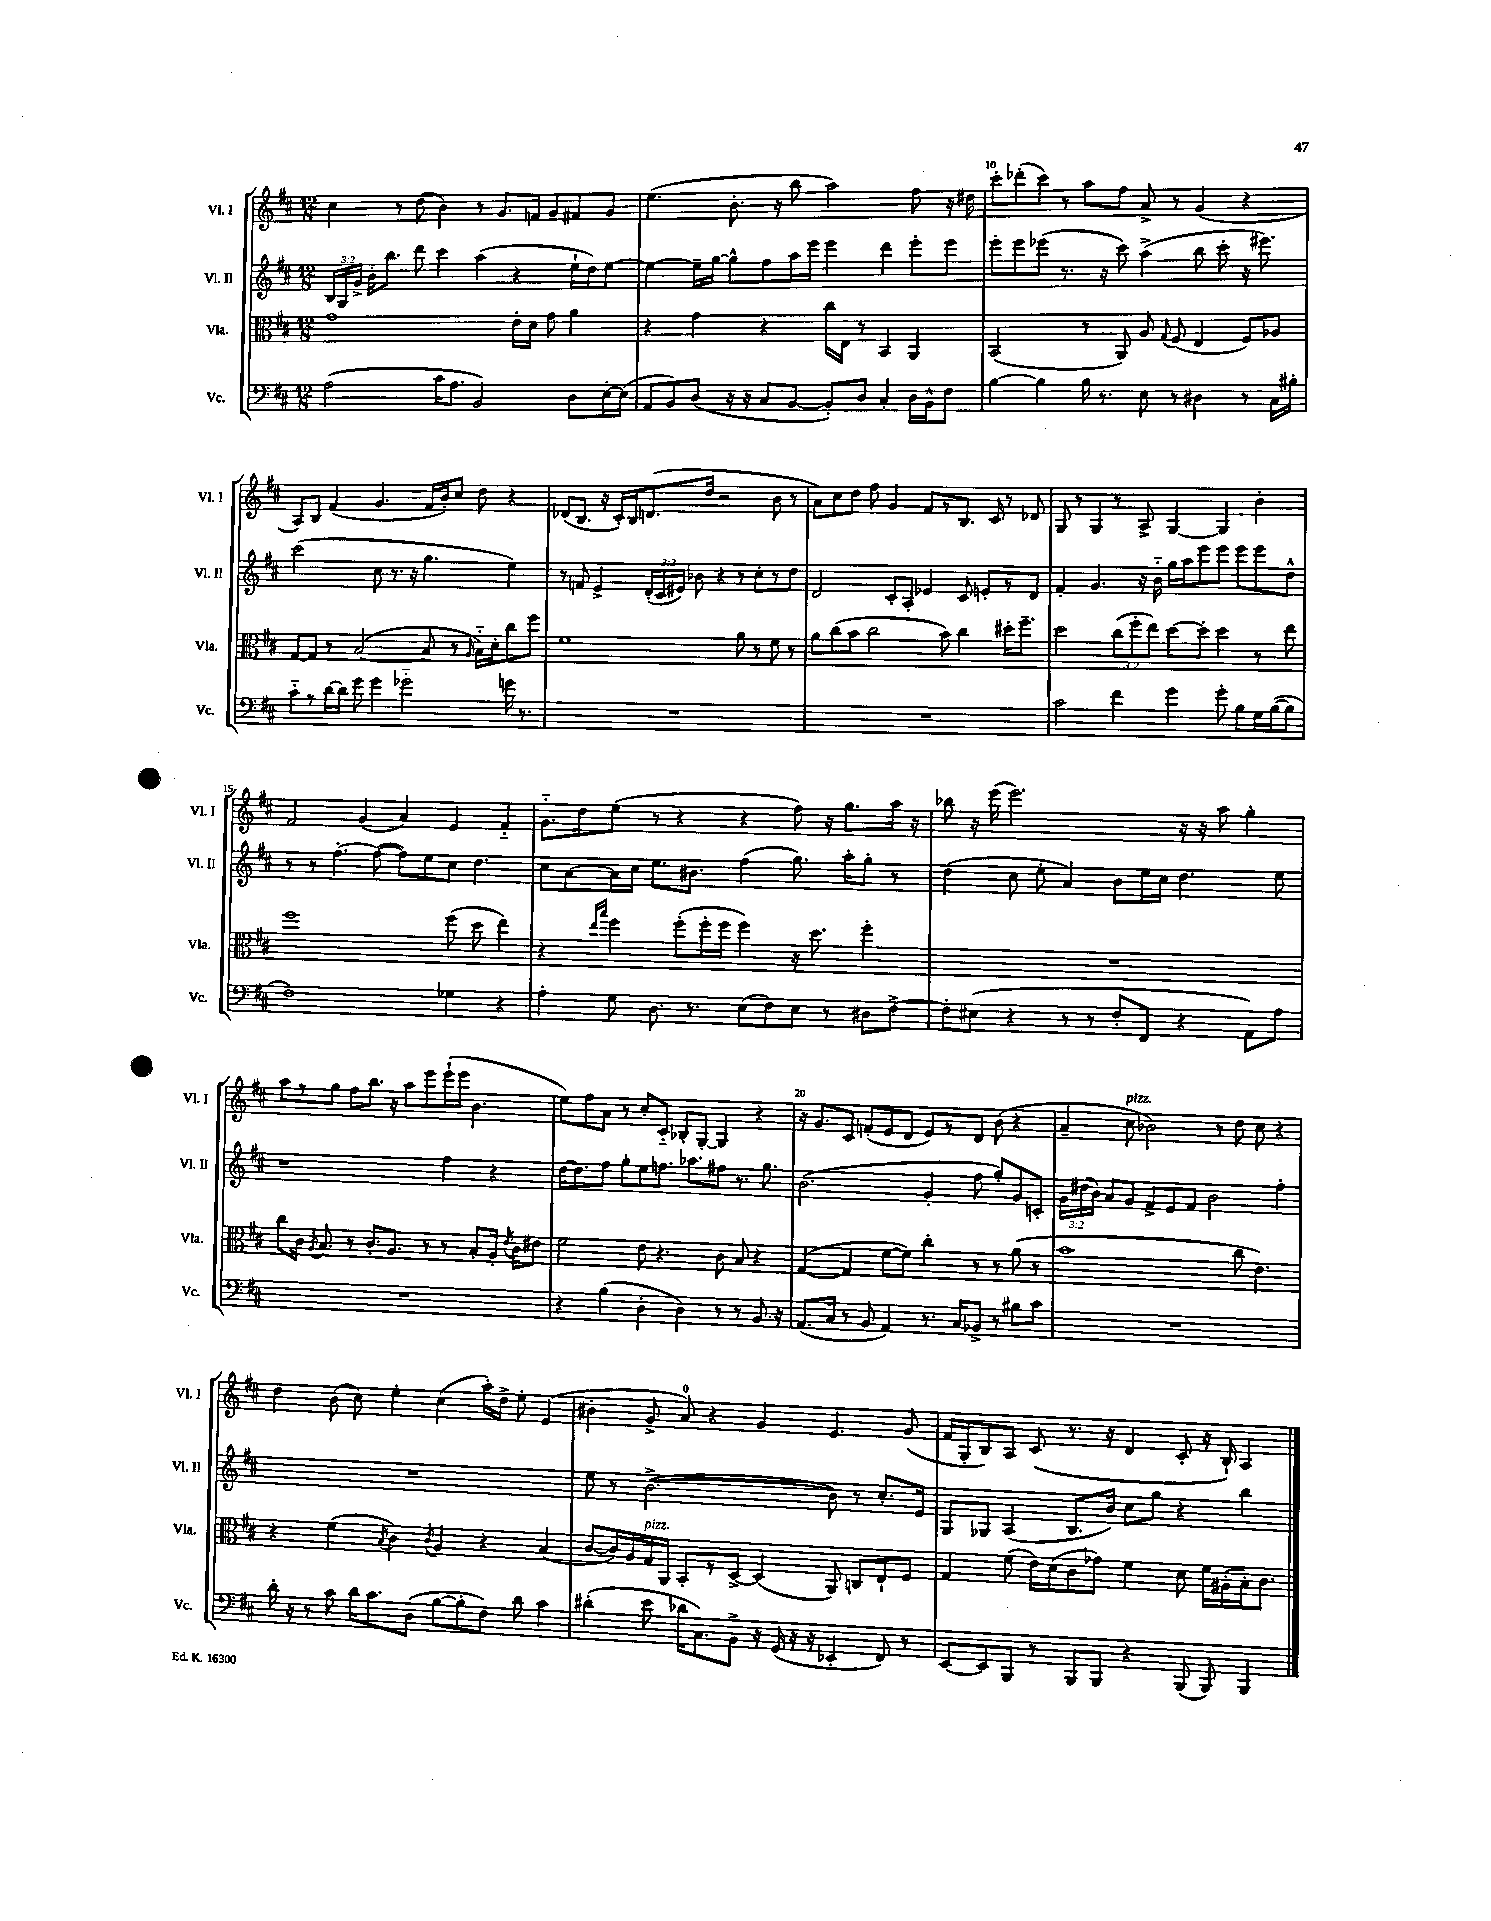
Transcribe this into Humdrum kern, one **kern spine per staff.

**kern	**kern	**kern	**kern
*part4	*part3	*part2	*part1
*staff4	*staff3	*staff2	*staff1
*I"Vc.	*I"Vla.	*I"Vl. II	*I"Vl. I
*I'Vc.	*I'Vla.	*I'Vl. II	*I'Vl. I
*clefF4	*clefC3	*clefG2	*clefG2
*k[f#c#]	*k[f#c#]	*k[f#c#]	*k[f#c#]
*M12/8	*M12/8	*M12/8	*M12/8
=8	=8	=8	=8
(2A\	1g	24B/LL	4cc#\
.	.	24G/	.
.	.	24g^/JJ	.
.	.	16b'\KL	.
.	.	8.bb\J	.
.	.	.	8r
.	.	8ddd\	(8dd\
16c#\KL	.	4ccc#\	4b\)
8.A\J	.	.	.
2BB/)	.	(4aa\	8r
.	.	.	8.g/L
.	16e'\LL	4r	.
.	16d\JJ	.	16fn/Jk
.	8g\	.	8g/L
8D\L	4a\	16ee`\LL	8f#X/
.	.	16dd\J)	.
[16E'\L	.	[8ee\J	8g/J
(16E\JJ]	.	.	.
=9	=9	=9	=9
8AA/L	4r	4ee\_	(4.ee\
8BB/)	.	.	.
(8D/J	4g\	16ee~\LL]	.
.	.	[16gg\JJ	.
16r	.	8gg^^\L]	8.b'\
16r	.	.	.
8C#/L	4r	8ff#\	.
.	.	.	16r
[8BB/J	.	16aa\L	8bb\
.	.	16eee\JJ	.
8BB'/L])	16cc#\LL	4eee\	2aa\)
.	16E\JJ	.	.
8D/J	8r	.	.
4C#'/	4BB/	4ddd\	.
16D\LL	4AA/	8eee'\L	8ff#\
16BB^^\J	.	.	.
8F#\J	.	8eee\J	16r
.	.	.	16dd#X\
=10	=10	=10	=10
[4B\	(2BB/	8eee'\L	8ccc#'\L
.	.	8eee\	(8ddd-X'\
4B\]	.	(8eee-X\J	8ccc#\J)
.	.	8.r	8r
16B\	8r	.	8aa\L
8.r	.	16r	.
.	8AA/)	8ccc#\)	8ff#\J
8E\	8A/	(4aa^\	8a^/
.	8qqG/	.	.
8r	(8F#/	.	8r
4D#X\	4E/	8bb\	(4g/
.	.	8ccc#'\	.
8r	8F#/L)	16r	4r
.	.	8.eee#X\)	.
16C#\LL	8A-X/J	.	.
16B#X'\JJ	.	.	.
!!LO:LB:g=z
=11	=11	=11	=11
8c#\L	[8G/L	(2ccc#\	8A/L)
8r	8G/J]	.	8B/J
[16d\L	8r	.	(4f#/
16d\JJ]	.	.	.
8g\	([2B/	.	.
4g\	.	8cc#\	4.g/
.	.	8.r	.
2g-X\	.	.	.
.	.	16r	.
.	8B/]	4.gg\	16f#/LL
.	.	.	16b'/J)
.	8r	.	8cc#/J
.	16qqA/	.	.
.	16B\LL)	.	8dd\
.	16d'\J	.	.
16gn\	8cc#\	4ee\)	4r
8.r	.	.	.
.	8ff#\J	.	.
=12	=12	=12	=12
1.r	1f#	8r	(8d-X/L
.	.	8fn/	8.B/J
.	.	4e^/	.
.	.	.	16r
.	.	.	16c#'/LL)
.	.	.	16B/J
.	.	(24d'/LL	(8.dn/
.	.	24c#/	.
.	.	24e#X/JJ)	.
.	.	8b-X\	.
.	.	.	16dd/Jk
.	.	4r	2r
.	8a\	8r	.
.	8r	8cc#'\L	.
.	8f#\	8r	8b\
.	8r	8dd\J	8r
=13	=13	=13	=13
1.r	8a\L	2d/	8a\L)
.	(8cc#\	.	8cc#\
.	8b\J	.	8dd\J
.	2cc#\	.	8ff#\
.	.	8c#'/L	4g/
.	.	8A'/J	.
.	.	4e-X/	8f#/L
.	8b\)	.	8r
.	4cc#\	8c#/	8.B/J
.	.	8en'/L	.
.	.	.	16c#/
.	16dd#X'\KL	8r	8r
.	8.ff#~\J	.	.
.	.	8d/J	8d-X/
=14	=14	=14	=14
2c#\	2dd\	4f#'/	8G/
.	.	.	8r
.	.	4.g/	4G/
4f#\	(12cc#\L	.	8r
.	12ff#'\	.	.
.	.	16r	8A^/
.	12ee\J)	.	.
.	.	16b\	.
4g\	[8dd\L	16gg\LL	[4G/
.	.	16aa\J	.
.	8dd'\J]	8eee\	.
8g'\	4dd\	8eee\J	4G/]
8B\L	.	8eee\L	.
16G\L	8r	8eee\	4b'\
([16B\J	.	.	.
8B\J]	8ee\	8dd^^\J	.
!!LO:LB:g=z
=15	=15	=15	=15
1F#)	1ff#	8r	2f#/
.	.	8r	.
.	.	[4.ff#'\	.
.	.	.	(4g/
.	.	(8ff#\_	.
.	.	8ff#\L])	4a/)
.	.	8ee\	.
4G-X\	(8ff#\	8cc#\J	4e/
.	8dd\	4.dd\	.
4r	4ee\)	.	4f#/
=16	=16	=16	=16
4A'\	4r	8cc#\L	8.g\L
.	.	[8a\	.
.	.	.	16dd\k
.	16qqee/LL	.	.
.	16qqbb/JJ	.	.
8G\	4ff#\	16a\L]	(8ee\J
.	.	16cc#\JJ	.
8.D\	.	8.ee\L	8r
.	(8ff#'\L	.	4r
8.r	.	8.b#X\J	.
.	16ff#'\L	.	.
.	16ff#\JJ	.	.
(8E\L	4ff#\)	(4ff#\	4r
8F#\)	.	.	.
8E\J	16r	8.gg\)	8ff#\)
.	8.dd\	.	.
8r	.	.	16r
.	.	16aa'\KL	8.gg\L
8D#X\L	4ff#'\	8gg'\J	.
[8F#^\J	.	8r	16aa\Jk
.	.	.	16r
=17	=17	=17	=17
8F#'\L]	1.r	(4dd\	8bb-X\
(8E#X\J	.	.	16r
.	.	.	(16eee\
4r	.	8cc#\	2.eee\)
.	.	8ee'\	.
8r	.	4a/)	.
8r	.	.	.
8F#'/L	.	8b\L	.
8FF#/J	.	16ee\L	.
.	.	16cc#\JJ	.
4r	.	4.dd\	16r
.	.	.	16r
.	.	.	8aa\
8AA\L)	.	.	4gg'\
8A\J	.	8ee\	.
!!LO:LB:g=z
=18	=18	=18	=18
1.r	8cc#\L	1r	8aa\L
.	16c#\Jk	.	8r
.	8qA/	.	.
.	8.B/	.	.
.	.	.	8gg\J
.	8r	.	8ff#\L
.	8.c#'/L	.	8.bb\J
.	8.A/J	.	16r
.	.	.	8aa\L
.	8r	.	8eee\
.	8r	4ff#\	(16eee`\L
.	.	.	16eee\JJ
.	8B'/L	.	4.b\
.	16A'/Jk	4r	.
.	8qe/	.	.
.	16c#\KL	.	.
.	8e#X\J	.	.
=19	=19	=19	=19
4r	2f#\	[16dd\KL	8ee\L)
.	.	8.dd\]	.
.	.	.	8ff#\
(4B\	.	8ff#\J	8a\J
.	.	8gg'\L	8r
4D'\	8e\	8ee\	8cc#'/L
.	4.r	8.ffn\J	8c#/J
4D\)	.	.	8B-X'/L
.	.	8.aa-X\L	.
.	.	.	[8G'/J
8r	8c#\	8ff#X\J	4G/]
8r	8B/	8.r	.
8.BB/	4r	.	4r
.	.	8.gg\	.
16r	.	.	.
=20	=20	=20	=20
(8.AA/L	([4G/	(2.b\	16r
.	.	.	8.g/L
16C#/Jk	.	.	.
8r	4G/]	.	8c#/J
8BB/	.	.	(8fn'/L
4AA/)	[8f#\L	.	8e/
.	8f#\J])	.	8d/J
8.r	4cc#'\	4g'/	8e/L)
.	.	.	8r
16C#/KL	.	.	.
8BB-X^/J	8r	8ff#\	8d/J
8r	8r	8gg'/L)	(8b\
8B#X\L	(8a\	8g/	4r
8c#\J	8r	8cn'/J	.
=21	=21	=21	=21
1.r	1b	24g\LL	4a~/
.	.	(24dd#X\	.
.	.	24b\JJ)	.
.	.	8a/L	.
!	!	!	!LO:TX:a:i:t=pizz.
.	.	8g/J	8cc#\
.	.	8f#^/L	2b-X\)
.	.	8e/	.
.	.	8f#/J	.
.	.	2b\	.
.	.	.	8r
.	8cc#\	.	8dd\
.	4.e\)	.	8cc#\
.	.	4ff#'\	4r
!!LO:LB:g=z
=22	=22	=22	=22
16d'\	4r	1.r	4dd\
16r	.	.	.
8r	.	.	.
8c#\	(4f#\	.	(8b\
16d\KL	.	.	8cc#\)
8.c#\	.	.	.
.	8qB/	.	.
.	4c#\)	.	4ee'\
(8D\J	.	.	.
.	8qc#/	.	.
[8B\L	4A/	.	(4cc#\
8B'\]	.	.	.
8F#\J)	4r	.	16aa'\LL)
.	.	.	16dd^\JJ
8d\	.	.	8ee'\
4c#\	(4B/	.	(4e/
=23	=23	=23	=23
(4d#X'\	[8c#/L	8ee\	4b#X'\
.	16c#/L])	8r	.
.	16A/	.	.
!	!LO:TX:a:i:t=pizz.	!	!
8e\	16G/	([2.b^\	8g^/
.	16AA/JJ	.	.
16d-X\KL	8BB'/L	.	8a/)
8.C#\)	.	.	.
.	8r	.	4r
8BB^\J	[8D^/J	.	.
16r	(4D/]	.	4g/
(16GG/	.	.	.
16r	.	.	.
16r	.	.	.
4EE-X'/	8AA/)	8b\])	4.e/
.	8Cn/L	8r	.
8FF#/)	8E`/	8.cc#'/L	.
8r	8F#/J	.	(8g/
.	.	16e/Jk	.
=24	=24	=24	=24
[8EE/L	4G/	8G/L	16f#/LL
.	.	.	16G'/J
8EE/]	.	8G-X/J	8B/)
8BBB/J	(8f#\	(4A/	8A/J
8r	16e\LL)	.	(8c#/
.	(16d\J	.	.
8BBB/L	8c#\	8.B/L	8.r
8BBB/J	8g-X\J)	.	.
.	.	16b/Jk)	16r
4r	4f#\	8cc#\L	4d/
.	.	8gg\J	.
(8BBB/	8d\	4r	8c#'/
8BBB/)	16f#\LL	.	16r
.	(16A#X'\	.	16B`/)
4BBB/	16B'\J)	4bb\	4A/
.	8.c#\J	.	.
==	==	==	==
*-	*-	*-	*-
